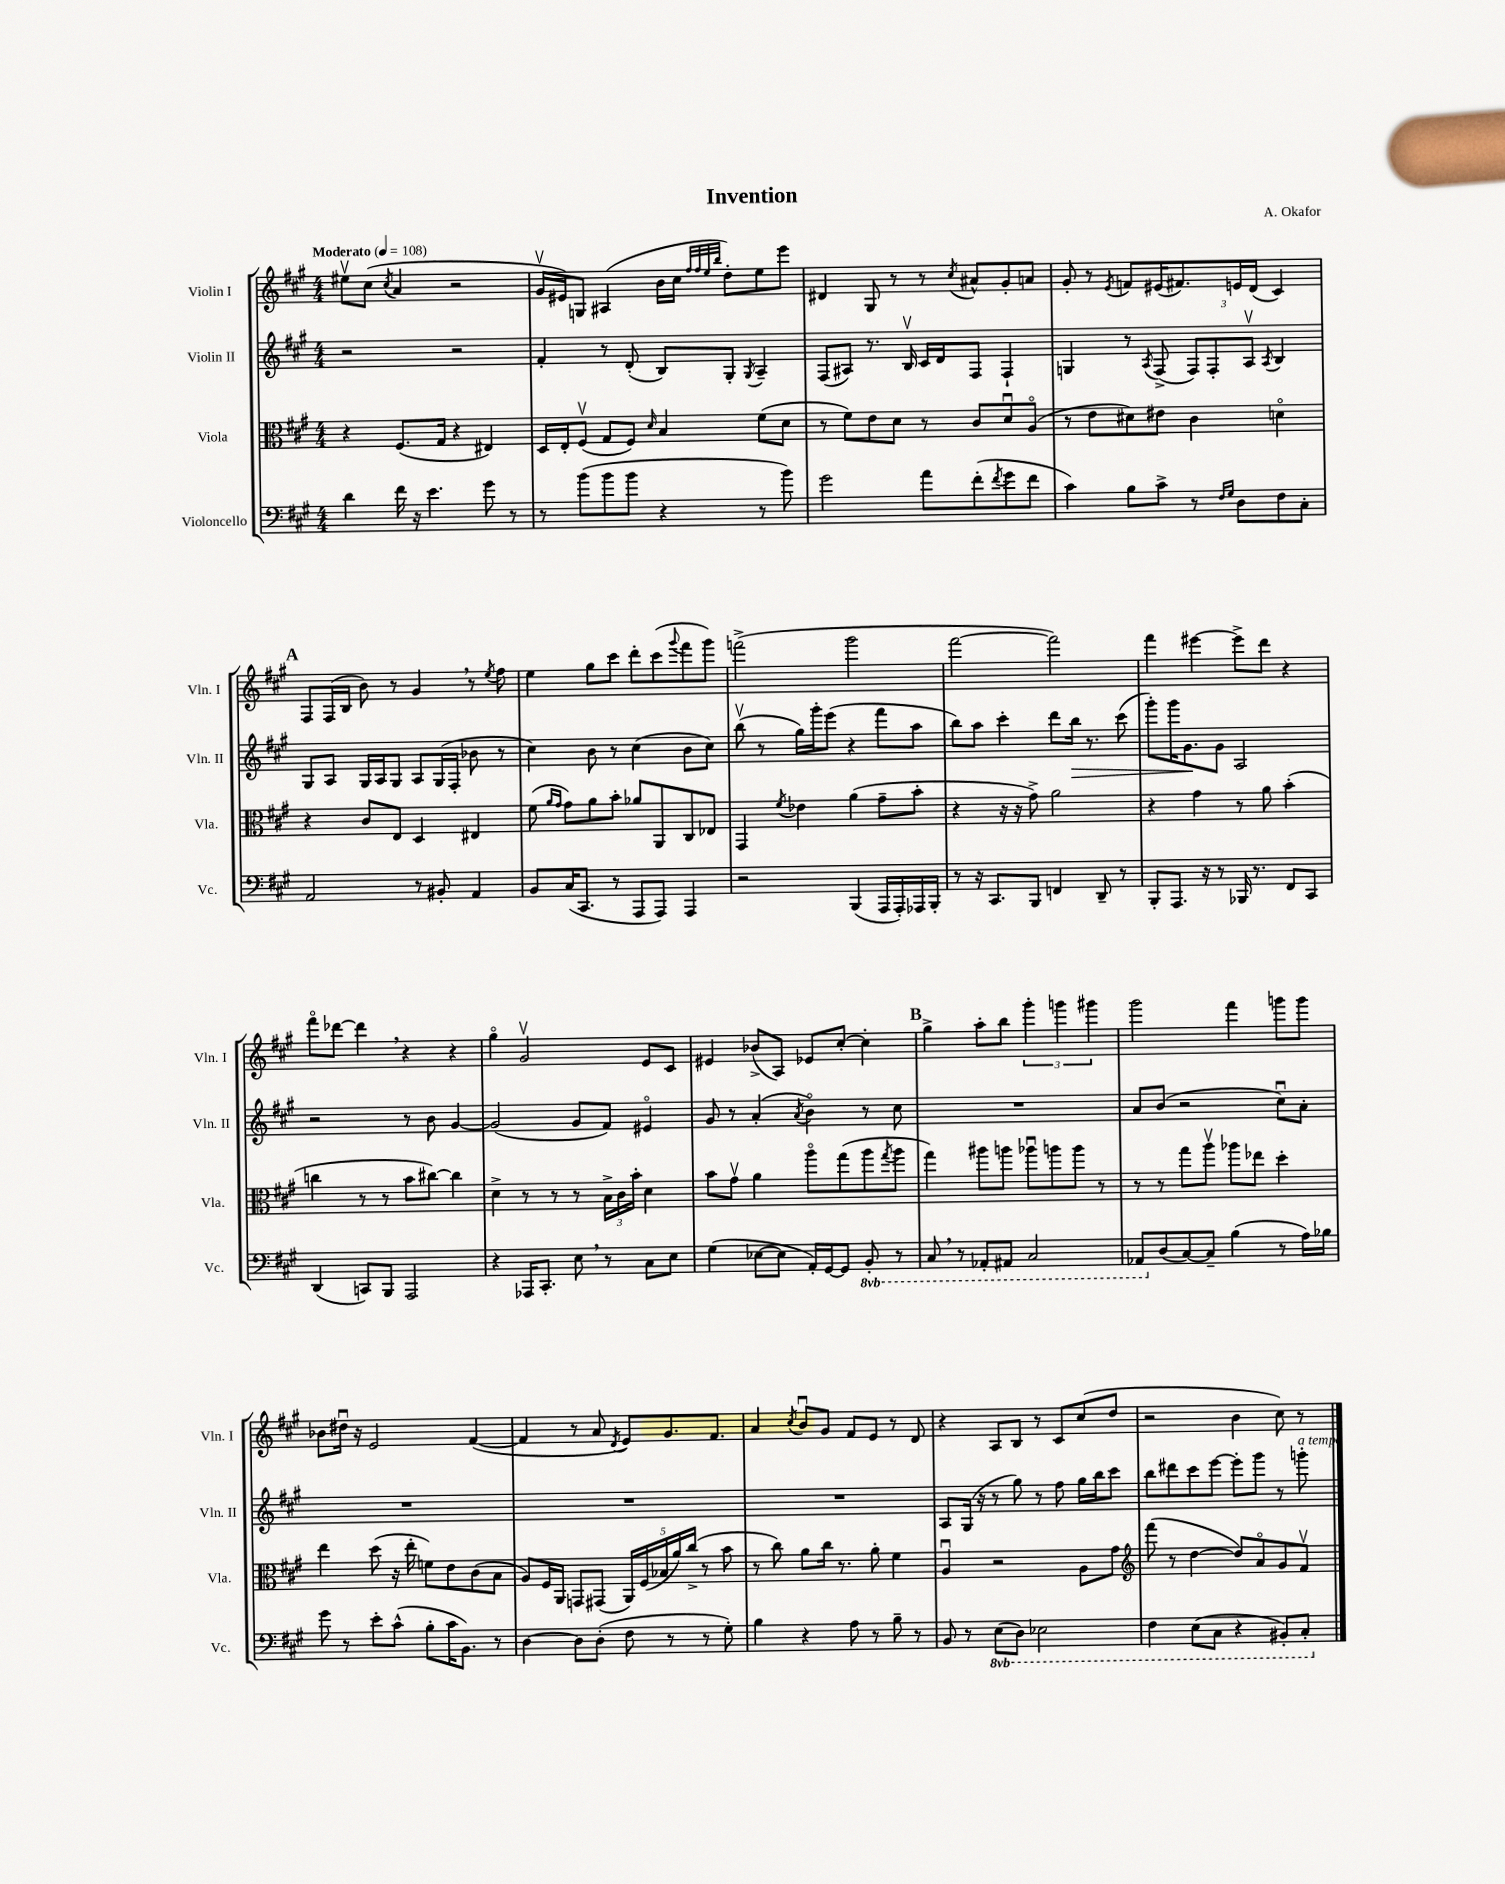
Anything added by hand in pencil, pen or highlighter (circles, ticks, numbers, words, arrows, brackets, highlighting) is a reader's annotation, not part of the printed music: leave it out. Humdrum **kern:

**kern	**kern	**kern	**kern
*staff4	*staff3	*staff2	*staff1
*clefF4	*clefC3	*clefG2	*clefG2
*k[f#c#g#]	*k[f#c#g#]	*k[f#c#g#]	*k[f#c#g#]
*M4/4	*M4/4	*M4/4	*M4/4
*MM108	*MM108	*MM108	*MM108
4d	4r	2r	8ee#v
.	.	.	(8cc#
.	.	.	8qcc#
16f#	(8.F#	.	4a
16r	.	.	.
4.e	.	.	.
.	16G#	.	.
.	4r	2r	2r
8g#	4E#)	.	.
8r	.	.	.
=	=	=	=
8r	16D	4f#'	16g#v
.	16E'	.	16e#)
(8b	(8F#v	.	8G
8b	8G#	8r	(4A#
8b	8F#)	(8d'	.
.	16qqd	.	.
4r	4B	8B)	16b
.	.	.	16cc#
.	.	.	32qqff#
.	.	.	32qqff#
.	.	.	32qqee
.	.	.	32qqbb
.	.	8G#'	8dd')
.	.	8qG#	.
8r	(8f#	4A~	8ee
8b)	8d	.	8eee
=	=	=	=
2g#	8r	(8F#	4d#
.	8f#)	8A#)	.
.	8e	8.r	8G#
.	8d	.	8r
.	.	16Bv	.
8a	8r	16c#	8r
.	.	16d	.
.	.	.	8qcc#
(8f#'	8c#	8F#	8a#^^
8qf#	.	.	.
8g#	8du	4F#`	8g#'
8f#	(8Ao	.	8a
=	=	=	=
4c#)	8r	4G	8g#'
.	8e	.	8r
.	.	.	8qe
8B	8d#)	8r	8f
.	.	8qA	.
8c#^	8e#	(8F#^	(16e#
.	.	.	8.f#)
8r	4c#	12F#)	.
.	.	12F#'	.
16qqF#	.	.	.
16qqG#	.	.	.
8D	.	.	16e
.	.	12Av	.
.	.	.	(16d
.	.	8qA	.
8F#	4do	4B	4c#)
8C#'	.	.	.
=	=	=	=
2AA	4r	8G#	8F#
.	.	8A	(16F#
.	.	.	16B
.	8c#	16G#	8b)
.	.	16A	.
.	8E	8G#	8r
8r	4D	8A	4g#
8BB#'	.	(16G#	.
.	.	16F#'	.
4AA	4E#	8b-	8r
.	.	.	8qee
.	.	8r	8ff#
=	=	=	=
8BB	(8f#	4cc#)	4ee
.	16qqa	.	.
.	16qqg#	.	.
(16C#	8g#)	.	.
8.CC#	.	.	.
.	8a	8b	8gg#
8r	8b'	8r	8ccc#
8AAA	8a-	(4cc#	8ddd'
8AAA)	8AA	.	(8ccc#
.	.	.	8qqggg#
4AAA	8C#	8b	8fff#
.	8E-	8cc#)	8ggg#)
=	=	=	=
2r	4GG#	(8bbv	(2fff^
.	.	8r	.
.	8qf#	.	.
.	4e-	16gg#)	.
.	.	16ggg#'	.
.	.	(8eee	.
(4BBB	(4a	4r	2ggg#
16AAA	8g#~	8fff#	.
16AAA')	.	.	.
16AAA-	8b'	8aa	.
16BBB'	.	.	.
=	=	=	=
8r	4r	8bb)	[2fff#
16r	.	8aa	.
8.CC#	.	.	.
.	16r	4ccc#'	.
.	16r	.	.
8BBB	8g#^)	.	.
4FF	2a	8ddd	2fff#])
.	.	16bb	.
.	.	8.r	.
8DD~	.	.	.
8r	.	(8ccc#	.
=	=	=	=
8BBB'	4r	8ggg#')	4fff#
8.AAA	.	16ggg#	.
.	.	8.g#	.
.	4g#	.	[4eee#
16r	.	.	.
8r	.	8g#	.
16BBB-	8r	2A	8eee#^]
8.r	.	.	.
.	8a	.	8ddd
8FF#	(4b'	.	4r
8CC#	.	.	.
=	=	=	=
(4DD	4cc	2r	8fff#o
.	.	.	[8ddd-
8CC)	8r	.	4ddd-]
8BBB	8r	.	.
2AAA	8b	8r	4r
.	[8cc#)	8b	.
.	4cc#]	[4g#	4r
=	=	=	=
4r	4d^	(2g#]	4gg#o
16AAA-	8r	.	2g#v
8.CC#'	.	.	.
.	8r	.	.
8E	8r	8g#	.
8r	24B^	8f#)	.
.	24c#	.	.
.	24b'	.	.
8C#	4d	4e#o	8e
8E	.	.	8c#
=	=	=	=
(4G#	8b	8g#	4e#
.	8g#v	8r	.
[8E-	4a	(4a'	(8b-^
8E-]	.	.	8A)
.	.	8qa	.
16AA')	8aao	4bo)	8e-
[16GG#	.	.	.
8GG#]	(8gg#	.	[8cc#'
8BBB'	8aa	8r	4cc#']
.	8qgg#	.	.
8r	8aa	8cc#	.
=	=	=	=
8CC#	4gg#)	1r	4gg#^
8r	.	.	.
8AAA-'	8aa#	.	8aa'
8AAA#	8aa	.	8bb
2CC#	8aa-u	.	6ggg#'
.	8aa	.	.
.	.	.	6ggg
.	8aa	.	.
.	.	.	6ggg#
.	8r	.	.
=	=	=	=
8AAA-	8r	8a	2ggg#
(8D	8r	(8b	.
[8C#)	8gg#	2r	.
8C#~]	8aav	.	.
(4B	8aa-	.	4fff#
.	8ee-	.	.
8r	4dd'	8cc#u)	8ggg
16A)	.	8a'	8ggg
16B-	.	.	.
=	=	=	=
8g#	4ee	1r	8b-
8r	.	.	16dd#u
.	.	.	16r
8e'	(8dd	.	2e
(8c#^^	16r	.	.
.	16ee'	.	.
8B'	8f)	.	.
16c#	8e	.	.
8.BB)	.	.	.
.	(8c#	.	([4f#
8r	8B	.	.
=	=	=	=
[4D	8A)	1r	4f#]
.	16F#	.	.
.	16AA	.	.
8D]	8GG	.	8r
(8D'	(8GG#	.	8a
.	.	.	8qd
8F#	20AA)	.	8e)
.	(20F#	.	.
.	20B-	.	.
8r	.	.	8.g#
.	20a)	.	.
.	(20cc#^	.	.
8r	8r	.	.
.	.	.	8.f#
8G#')	8b	.	.
=	=	=	=
4B	8r	1r	4a
.	8cc#)	.	.
.	.	.	8qcc#
4r	8a	.	8bu
.	16cc#	.	8g#
.	8.r	.	.
8A	.	.	8f#
8r	8a'	.	8e
8B~	4f#	.	8r
8r	.	.	8d
=	=	=	=
8BB	4Au	8A	4r
8r	.	(16G#	.
.	.	16r	.
(8EE	2r	8r	8A
8DD)	.	8gg#)	8B
2EE-	.	8r	8r
.	.	8ff#	8c#
.	8A	16gg#	(8cc#
.	.	16bb	.
.	8g#	8ccc#	8dd
=	=	=	=
*	*clefG2	*	*
4FF#	(8fff#	8bb	2r
.	8r	8ddd#	.
(8EE	[4dd	8ccc#	.
8CC#	.	[8eee	.
4r	8dd])	8eee']	4b
.	8ao	8ggg#	.
8BBB#')	8g#	8r	8cc#)
8CC#'	8f#v	8ggg'	8r
==	==	==	==
*-	*-	*-	*-
